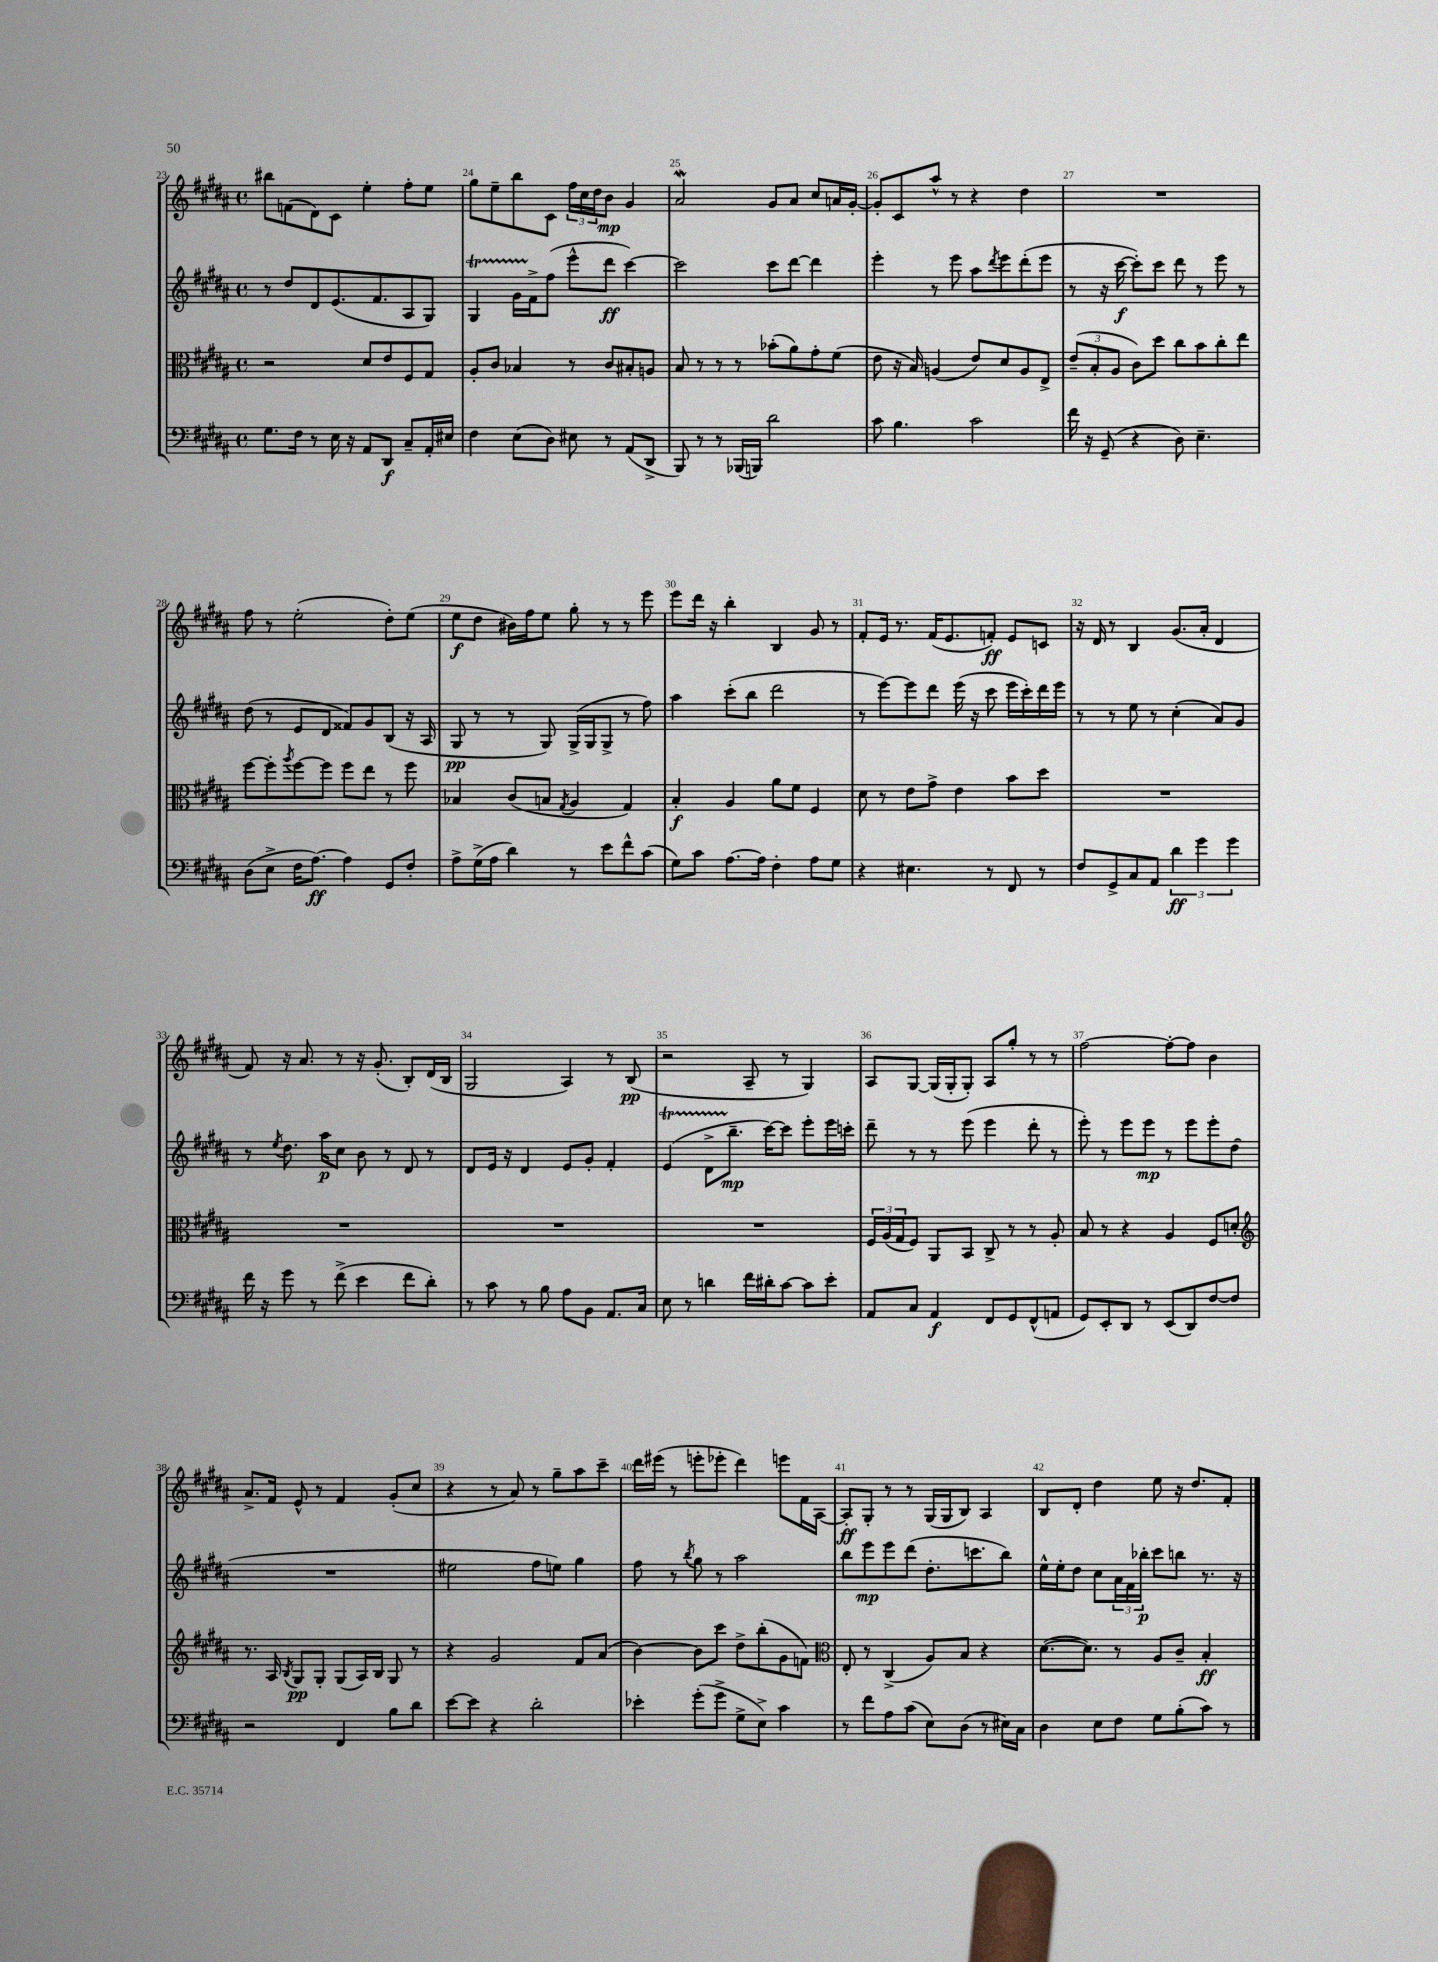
<<
\new StaffGroup <<
\new Staff = "s0" {
    \clef treble \key b \major \defaultTimeSignature \time 4/4
    bis''8 f'8( dis'8) cis'8 e''4-. fis''8-. e''8 |
    gis''8 e''8-- b''8 cis'8 \tuplet 3/2 { fis''16 cis''16 dis''16 } b'8\mp gis'4 |
    ais'2\mordent gis'8 ais'8 cis''8 a'16 gis'16~-. |
    gis'8-. cis'8 ais''8-^ r8 r4 dis''4 |
    R1 |
    fis''8 r8 e''2-.( dis''8-.) e''8( |
    e''8\f dis''8 bis'16) fis''16 e''8 gis''8-. r8 r8 e'''8 |
    e'''8 dis'''16 r16 b''4-. b4 gis'8 r8 |
    fis'8-. e'16 r8. fis'16( e'8. f'8-.\ff) e'8 c'8 |
    r16 dis'16 r8 b4 gis'8.( ais'16-. dis'4 |
    fis'8) r16 ais'8. r8 r16 gis'8.-.( b8-.) dis'16( b16 |
    gis2 ais4) r8 b8\pp( |
    r2 ais8-- r8 gis4) |
    ais8 gis8~ gis16( gis16-. gis8-.) ais8 gis''8-. r8 r8 |
    fis''2~ fis''8~-. fis''8 b'4 |
    ais'8.-> fis'16 e'8-^ r8 fis'4 gis'8-.( cis''8 |
    r4 r8 ais'8) r8 gis''8-- ais''8 cis'''8-- |
    dis'''16 eis'''16( r8 e'''8-. ees'''8-. dis'''4) e'''8 fis'16 ais16~ |
    ais8-.\ff gis8-. r8 r8 gis16( gis16 b8) ais4 |
    b8 dis'8-. dis''4 e''8 r16 dis''8. fis'8-. \bar "|." |
}
\new Staff = "s1" {
    \clef treble \key b \major \defaultTimeSignature \time 4/4
    r8 dis''8 dis'8 e'8.( fis'8. ais8 gis8) |
    gis4\startTrillSpan gis'16 fis'16->\stopTrillSpan fis''8( e'''8-^ dis'''8\ff cis'''4~) |
    cis'''2 cis'''8 dis'''8~ dis'''4 |
    e'''4-. r8 e'''8 ais''8 \acciaccatura { dis'''8 } e'''8 dis'''8-.( e'''8 |
    r8 r16 cis'''16~\f cis'''8-.) cis'''8 dis'''8 r8 e'''8 r8 |
    dis''8( r8 e'8 dis'8 fisis'8) gis'8 b8( r16 ais16 |
    gis8\pp r8 r8 gis8) gis16->( gis16 gis8-> r8 fis''8) |
    ais''4 cis'''8-.( b''8 dis'''2 |
    r8 e'''8~) e'''8 dis'''8 e'''16( r16 cis'''8 e'''16 cis'''16-.) dis'''16 e'''16 |
    r8 r8 e''8 r8 cis''4-.( ais'8) gis'8 |
    r8 \acciaccatura { e''8 } dis''8. ais''16\p cis''8 b'8 r8 dis'8 r8 |
    dis'8 e'16 r16 dis'4 e'8 gis'8-. fis'4-. |
    e'4\startTrillSpan( dis'8-> b''8.--\stopTrillSpan\mp cis'''16~) cis'''8 e'''8-. e'''16 c'''16-. |
    dis'''8-- r8 r8 e'''8( e'''4 dis'''8-. r8 |
    e'''8-.) r8 e'''8 e'''8\mp r8 e'''8 e'''8-. dis''8( |
    R1 |
    eis''2 fis''8 e''8) gis''4 |
    fis''8 r8 \acciaccatura { b''8 } gis''8 r8 ais''2 |
    b''8 e'''8\mp e'''8 dis'''8( dis''8.-. c'''8. b''8) |
    e''16-^ e''16-. dis''8 cis''8 \tuplet 3/2 { ais'16 fis'16 bes''16-.\p } cis'''8 b''8 r8. r16 \bar "|." |
}
\new Staff = "s2" {
    \clef alto \key b \major \defaultTimeSignature \time 4/4
    r2 dis'8 e'8 fis8 gis8 |
    ais8-. cis'8 bes4 r8 cis'8 bis8-. a8 |
    b8 r8 r8 r8 bes'8-.( ais'8) gis'8-. fis'8( |
    e'8 r16 b16) a4( e'8) dis'8 a8 e8-> |
    \tuplet 3/2 { e'8--( b8-. ais8 } cis'8) dis''8 cis''8 b'8 cis''8-. e''8 |
    fis''8~ fis''8-. \acciaccatura { ais''8 } fis''8~ fis''8 fis''8 e''8 r8 fis''8 |
    bes4 cis'8( b8 \acciaccatura { gis8 } ais4 gis4) |
    b4-.\f ais4 ais'8 fis'8 fis4 |
    dis'8 r8 e'8 gis'8-> e'4 b'8 dis''8 |
    R1 |
    R1 |
    R1 |
    R1 |
    \tuplet 3/2 { fis16 ais16( gis16 } fis8) ais,8 b,8 cis8-> r8 r8 ais8-. |
    b8 r8 r4 ais4 fis8 d'8-. |
    \clef treble r8. ais16 \acciaccatura { b8 } gis8\pp gis8-. gis8( ais16) b16 gis8 r8 |
    r4 gis'2 fis'8 ais'8( |
    b'4~) b'8 cis'''8 dis''8-> b''8-.( gis'8 f'8) |
    \clef alto e8-. r8 cis4->( ais8) b8 r4 |
    dis'8.~( dis'8.) r8 ais8 cis'8-- b4-.\ff \bar "|." |
}
\new Staff = "s3" {
    \clef bass \key b \major \defaultTimeSignature \time 4/4
    gis8. fis16 r8 e16 r16 ais,8 dis,8\f cis8-- ais,16-. eis16 |
    fis4 e8( dis8) eis8 r8 ais,8( dis,8-> |
    b,,8) r8 r8 bes,,16( b,,16) dis'2 |
    cis'8 b4. cis'2 |
    fis'16 r16 gis,8--( r4 dis8) e4.-- |
    dis8( e8-> fis16 ais8.~\ff) ais4 gis,8 fis8-. |
    ais8-> gis16->( ais16 dis'4) r8 e'8 fis'8-^ cis'8( |
    gis8) cis'8 ais8.~ ais16 fis4-. ais8 gis8 |
    r4 eis4. r8 fis,8 r8 |
    fis8 gis,8-> cis8 ais,8 \tuplet 3/2 { dis'4\ff gis'4 gis'4 } |
    fis'16 r16 gis'8 r8 fis'8->( e'4 fis'8 dis'8-.) |
    r8 cis'8 r8 b8 ais8 b,8 ais,8. cis16 |
    e8 r8 d'4 fis'16 dis'16-. cis'8~ cis'8 e'8-. |
    ais,8 cis8 ais,4\f fis,8 gis,8 fis,8-^( a,8 |
    gis,8) e,8-. dis,8 r8 e,8( dis,8) fis8~ fis8 |
    r2 fis,4 b8 dis'8 |
    e'8~ e'8 r4 dis'2-. |
    ees'4-. gis'8-.( gis'8-> gis8-> e8->) cis'4 |
    r8 fis'8 ais8 cis'8( e8) dis8( r8 eis16) cis16 |
    dis4 e8 fis8 gis8 b8-.( cis'8) r8 \bar "|." |
}
>>
>>
\layout { \context { \Score currentBarNumber = #23 \override BarNumber.break-visibility = ##(#f #t #t) barNumberVisibility = #all-bar-numbers-visible } }
